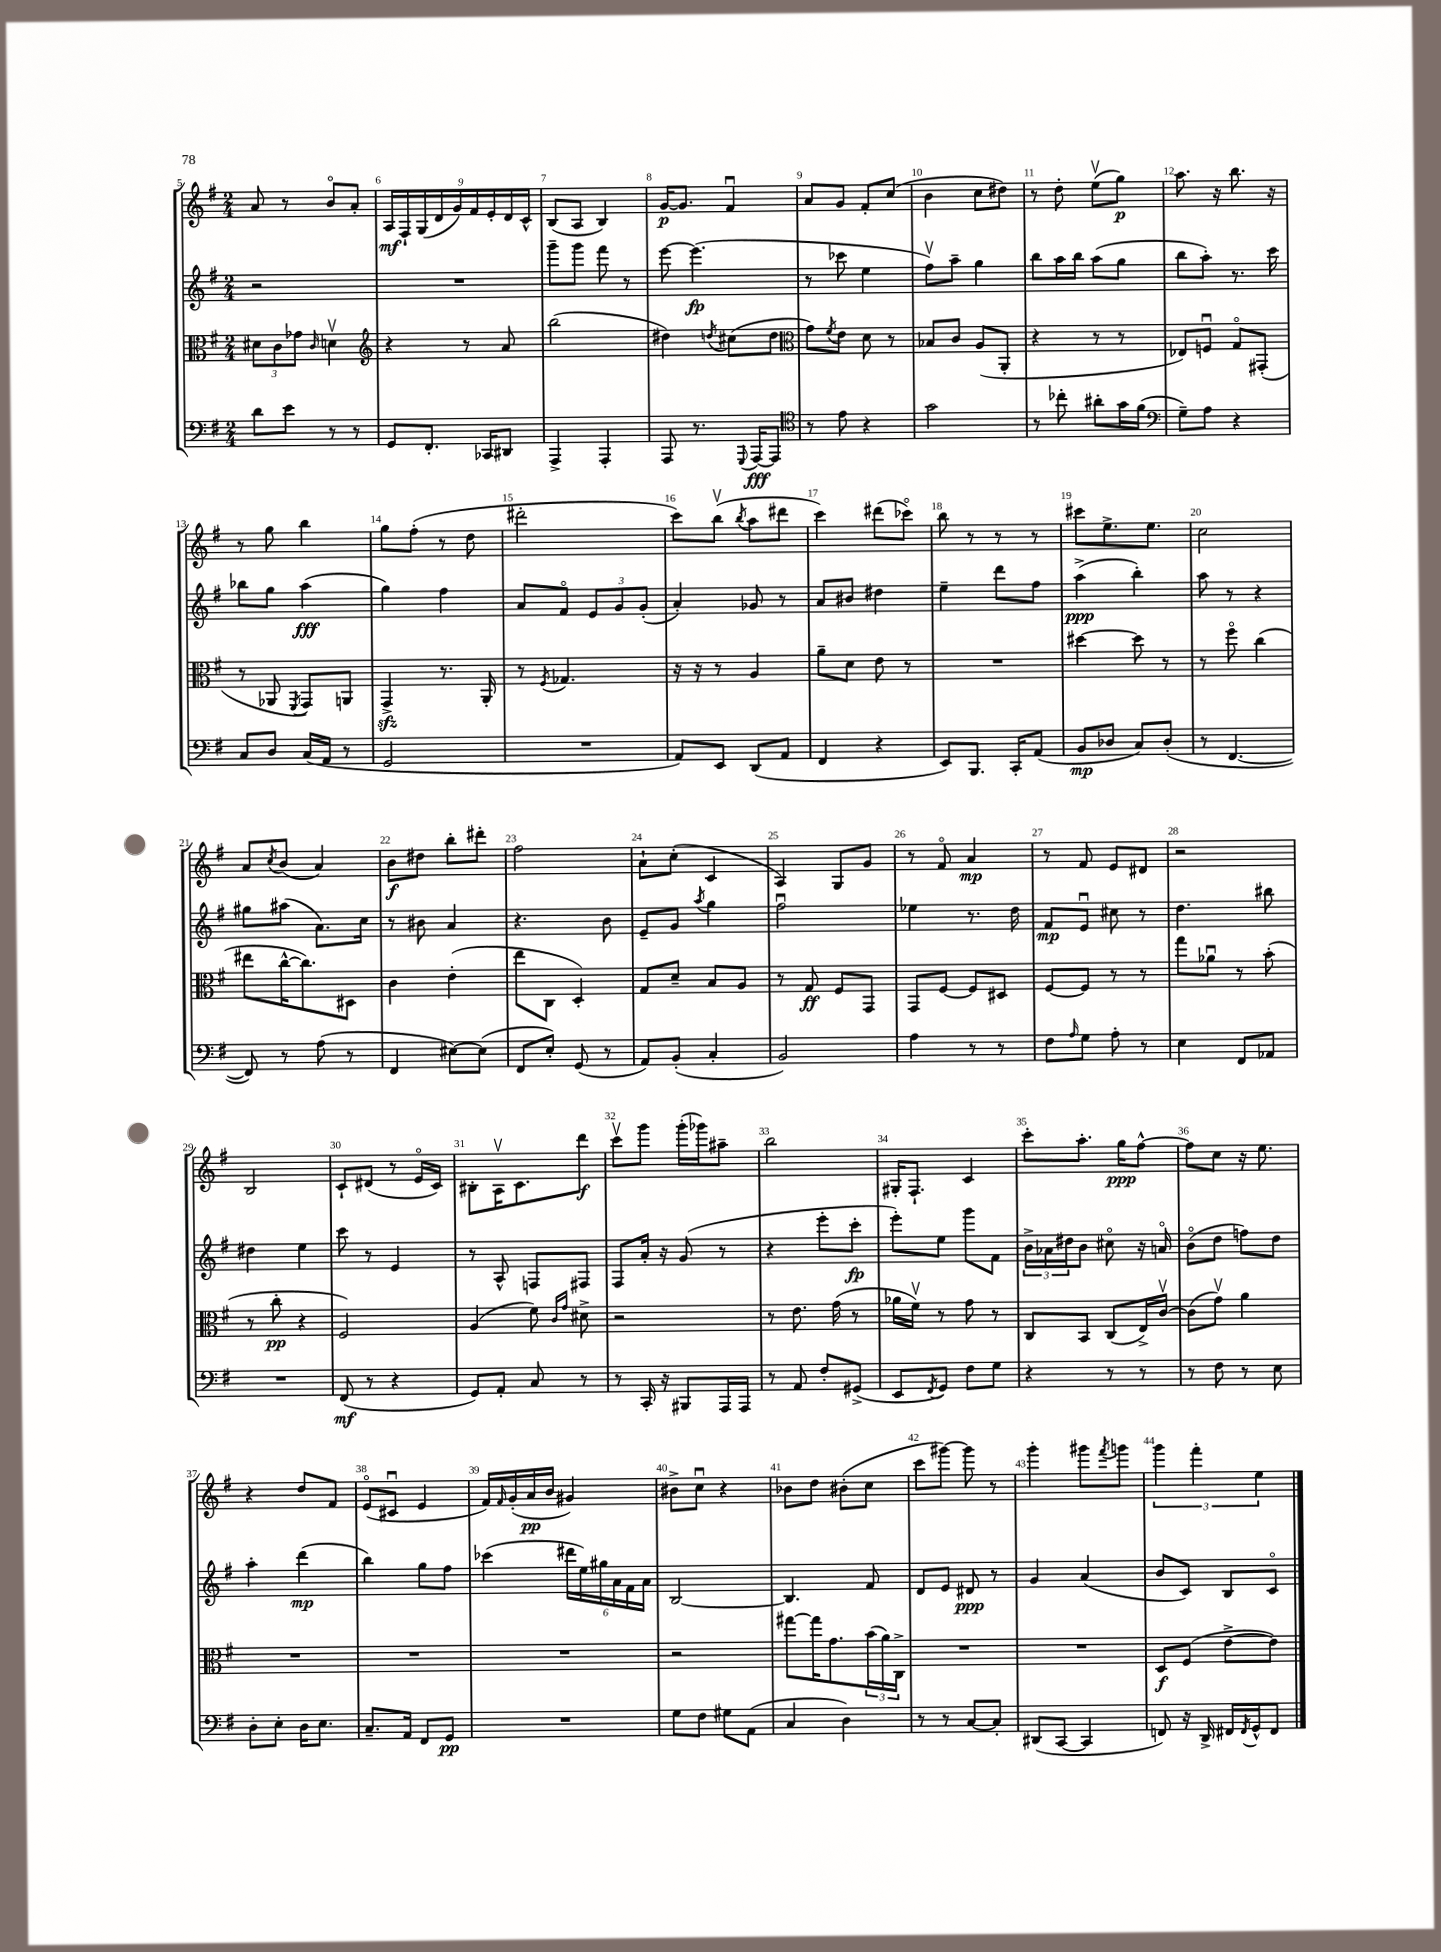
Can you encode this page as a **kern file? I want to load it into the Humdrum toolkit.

**kern	**kern	**kern	**kern
*staff4	*staff3	*staff2	*staff1
*clefF4	*clefC3	*clefG2	*clefG2
*k[f#]	*k[f#]	*k[f#]	*k[f#]
*M2/4	*M2/4	*M2/4	*M2/4
8d	12d#	2r	8a
.	12c	.	.
8e	.	.	8r
.	12g-	.	.
.	16qqc	.	.
8r	4dv	.	8bo
8r	.	.	8a'
=	=	=	=
*	*clefG2	*	*
8GG	4r	2r	18A
.	.	.	18F#`
.	.	.	(18G
8.FF#'	.	.	.
.	.	.	18d
.	.	.	18g)
.	8r	.	.
.	.	.	18f#
16CC-	.	.	.
.	.	.	18e'
8DD#	8a	.	.
.	.	.	18d
.	.	.	18c^^
=	=	=	=
4AAA^	(2bb	8ggg~	(8B
.	.	8ggg	8A
4AAA'	.	8fff#	4B)
.	.	8r	.
=	=	=	=
8AAA	4dd#)	[8eee	[16g
.	.	.	8.g]
8.r	.	(4.eee]	.
.	8qdd	.	.
.	(8cc#	.	4f#u
8qqGGG	.	.	.
[16AAA	.	.	.
8AAA]	8dd	.	.
=	=	=	=
*clefC4	*clefC3	*	*
8r	8g)	8r	8a
.	8qf#	.	.
8e	8e	8ccc-	8g
4r	8d	4ee	8f#'
.	8r	.	(8cc
=	=	=	=
2g	8B-	8ff#v)	4b
.	8c	8aa~	.
.	(8A	4gg	8cc
.	8AA'	.	8dd#)
=	=	=	=
8r	4r	8bb	8r
8cc-'	.	16aa	8dd'
.	.	16bb	.
8a#'	8r	(8aa	(8eev
16g	8r	8gg	8gg)
(16f#	.	.	.
=	=	=	=
*clefF4	*	*	*
8G~)	8E-)	8bb	8.aa
8A	8Fu	8aa')	.
.	.	.	16r
4r	8Go	8.r	8.bb
.	(8GG#'	.	.
.	.	16ccc	16r
=	=	=	=
8C	8r	8bb-	8r
8D	8AA-	8gg	8gg
.	8qFF#	.	.
(16C	8GG)	(4aa	4bb
16AA	.	.	.
8r	8AA	.	.
=	=	=	=
2GG	4GG^	4gg)	8gg
.	.	.	(8ff#'
.	8.r	4ff#	8r
.	.	.	8dd
.	16AA'	.	.
=	=	=	=
2r	8r	8a	2ddd#'
.	8qF#	.	.
.	4.G-	8f#o	.
.	.	12e	.
.	.	12g	.
.	.	(12g'	.
=	=	=	=
8AA)	16r	4a')	8ccc)
.	16r	.	.
8EE	8r	.	(8bbv
.	.	.	8qbb
(8DD	4A	8g-	8aa
8AA	.	8r	8ddd#
=	=	=	=
4FF#	8a~	8a	4ccc)
.	8d	8b#	.
4r	8e	4dd#	(8ddd#
.	8r	.	8ccc-o)
=	=	=	=
8EE)	2r	4ee~	8bb
8.BBB	.	.	8r
.	.	8ddd	8r
16CC'	.	.	.
(8AA	.	8ff#	8r
=	=	=	=
8BB	[4dd#	(4aa^	8ccc#
8D-	.	.	8.ee^
8C)	8dd#]	4bb')	.
.	.	.	8.ee
(8D-'	8r	.	.
=	=	=	=
8r	8r	8aa	2cc
[4.FF#	8ff#o	8r	.
.	(4cc	4r	.
=	=	=	=
8FF#])	8ee#	8gg#	8a
.	.	.	8qcc
8r	[16cc^^	(8aa#	(8b
.	8.cc])	.	.
(8A	.	8.a)	4a)
8r	8D#	.	.
.	.	16cc	.
=	=	=	=
4FF#	4c	8r	8b
.	.	8b#	8dd#
[8E#)	(4e'	4a	8bb'
(8E#]	.	.	8ddd#'
=	=	=	=
8FF#	8ee	4.r	2ff#
8E')	8C	.	.
(8GG	4D')	.	.
8r	.	8b	.
=	=	=	=
8AA)	8G	8e~	8a`
(8BB'	8d~	8g	(8cc'
.	.	8qaa	.
4C'	8B	4gg	4c
.	8A	.	.
=	=	=	=
2BB)	8r	2ff#u	4A)
.	8G	.	.
.	8F#	.	8G
.	8GG	.	8g
=	=	=	=
4A	8GG	4ee-	8r
.	[8F#	.	8f#o
8r	8F#]	8.r	4a
8r	8D#	.	.
.	.	16dd	.
=	=	=	=
8F#	[8F#	8f#	8r
16qqA	.	.	.
8G	8F#]	8eu	8f#
8A'	8r	8cc#	8e
8r	8r	8r	8d#
=	=	=	=
4E	8gg	4.dd	2r
.	8a-u	.	.
8FF#	8r	.	.
8AA-	(8b'	8bb#	.
=	=	=	=
2r	8r	4dd#	2B
.	8cc'	.	.
.	4r	4ee	.
=	=	=	=
(8FF#	2F#)	8ccc	8c`
8r	.	8r	(8d#
4r	.	4e	8r
.	.	.	16eo
.	.	.	16c)
=	=	=	=
8GG)	(4A	8r	8B#'
8AA'	.	8A^^	16Av
.	.	.	8.c
8C	8f#)	8F	.
.	16qqc	.	.
.	16qqg	.	.
8r	8d#^	8F#	8ddd
=	=	=	=
8r	2r	8F#	8cccv
16CC'	.	16a'	8ggg
16r	.	16r	.
8BBB#	.	(8g	(16ggg'
.	.	.	16ggg-)
16AAA	.	8r	8aa#~
16AAA	.	.	.
=	=	=	=
8r	8r	4r	2bb
8AA	8.e	.	.
8F#'	.	8eee'	.
.	(16g	.	.
(8GG#^	8r	8ccc'	.
=	=	=	=
8EE	16a-	8eee')	16G#'
.	16f#v)	.	8.F#`
8qFF#	.	.	.
8GG)	8r	8ee	.
8F#	8g	8ggg	4c
8G	8r	8f#	.
=	=	=	=
4r	8C	24b^	8ccc'
.	.	24a-	.
.	.	24dd#	.
.	8BB	8b	8.aa'
8r	(8C	8cc#o	.
.	.	.	16gg
8r	16E^)	16r	[8ff#^^
.	[16cv	16ao	.
=	=	=	=
8r	(8c]	(8bo	8ff#]
8F#	8gv)	8dd	8cc
8r	4a	8ff)	16r
.	.	.	8.ee
8E	.	8dd	.
=	=	=	=
8D'	2r	4aa'	4r
8E'	.	.	.
16D	.	(4ddd	8dd
8.E	.	.	.
.	.	.	8f#
=	=	=	=
8.C~	2r	4bb)	(8eo
.	.	.	8c#u
16AA	.	.	.
8FF#	.	8gg	4e
8GG	.	8ff#	.
=	=	=	=
2r	2r	(4ccc-	16f#)
.	.	.	16qqf#
.	.	.	(16g'
.	.	.	16a
.	.	.	16b
.	.	24ddd#	4g#)
.	.	24ee)	.
.	.	24gg#	.
.	.	24a	.
.	.	24f#	.
.	.	24a	.
=	=	=	=
8G	2r	[2B	8b#^
8F#	.	.	8ccu
8G#	.	.	4r
(8AA	.	.	.
=	=	=	=
4C	[8gg#	4.B]	8b-
.	16gg#]	.	8dd
.	8.g	.	.
4D)	.	.	(8b#'
.	(24b	8f#	8cc
.	24a)	.	.
.	24C^	.	.
=	=	=	=
8r	2r	8d	8ccc
8r	.	8e	[8ggg#)
[8C	.	8d#	8ggg#]
8C']	.	8r	8r
=	=	=	=
(8DD#	2r	4g	4ggg'
[8CC	.	.	.
4CC]	.	(4a	8ggg#
.	.	.	8qfff#
.	.	.	8ggg
=	=	=	=
8FF)	8D	8b	6ggg
16r	(8F#	8c)	.
.	.	.	6fff#'
16DD^	.	.	.
16FF#	[8e^	8B	.
8qFF#	.	.	.
16GG^^	.	.	.
.	.	.	6ee
8FF#	8e])	8co	.
==	==	==	==
*-	*-	*-	*-
